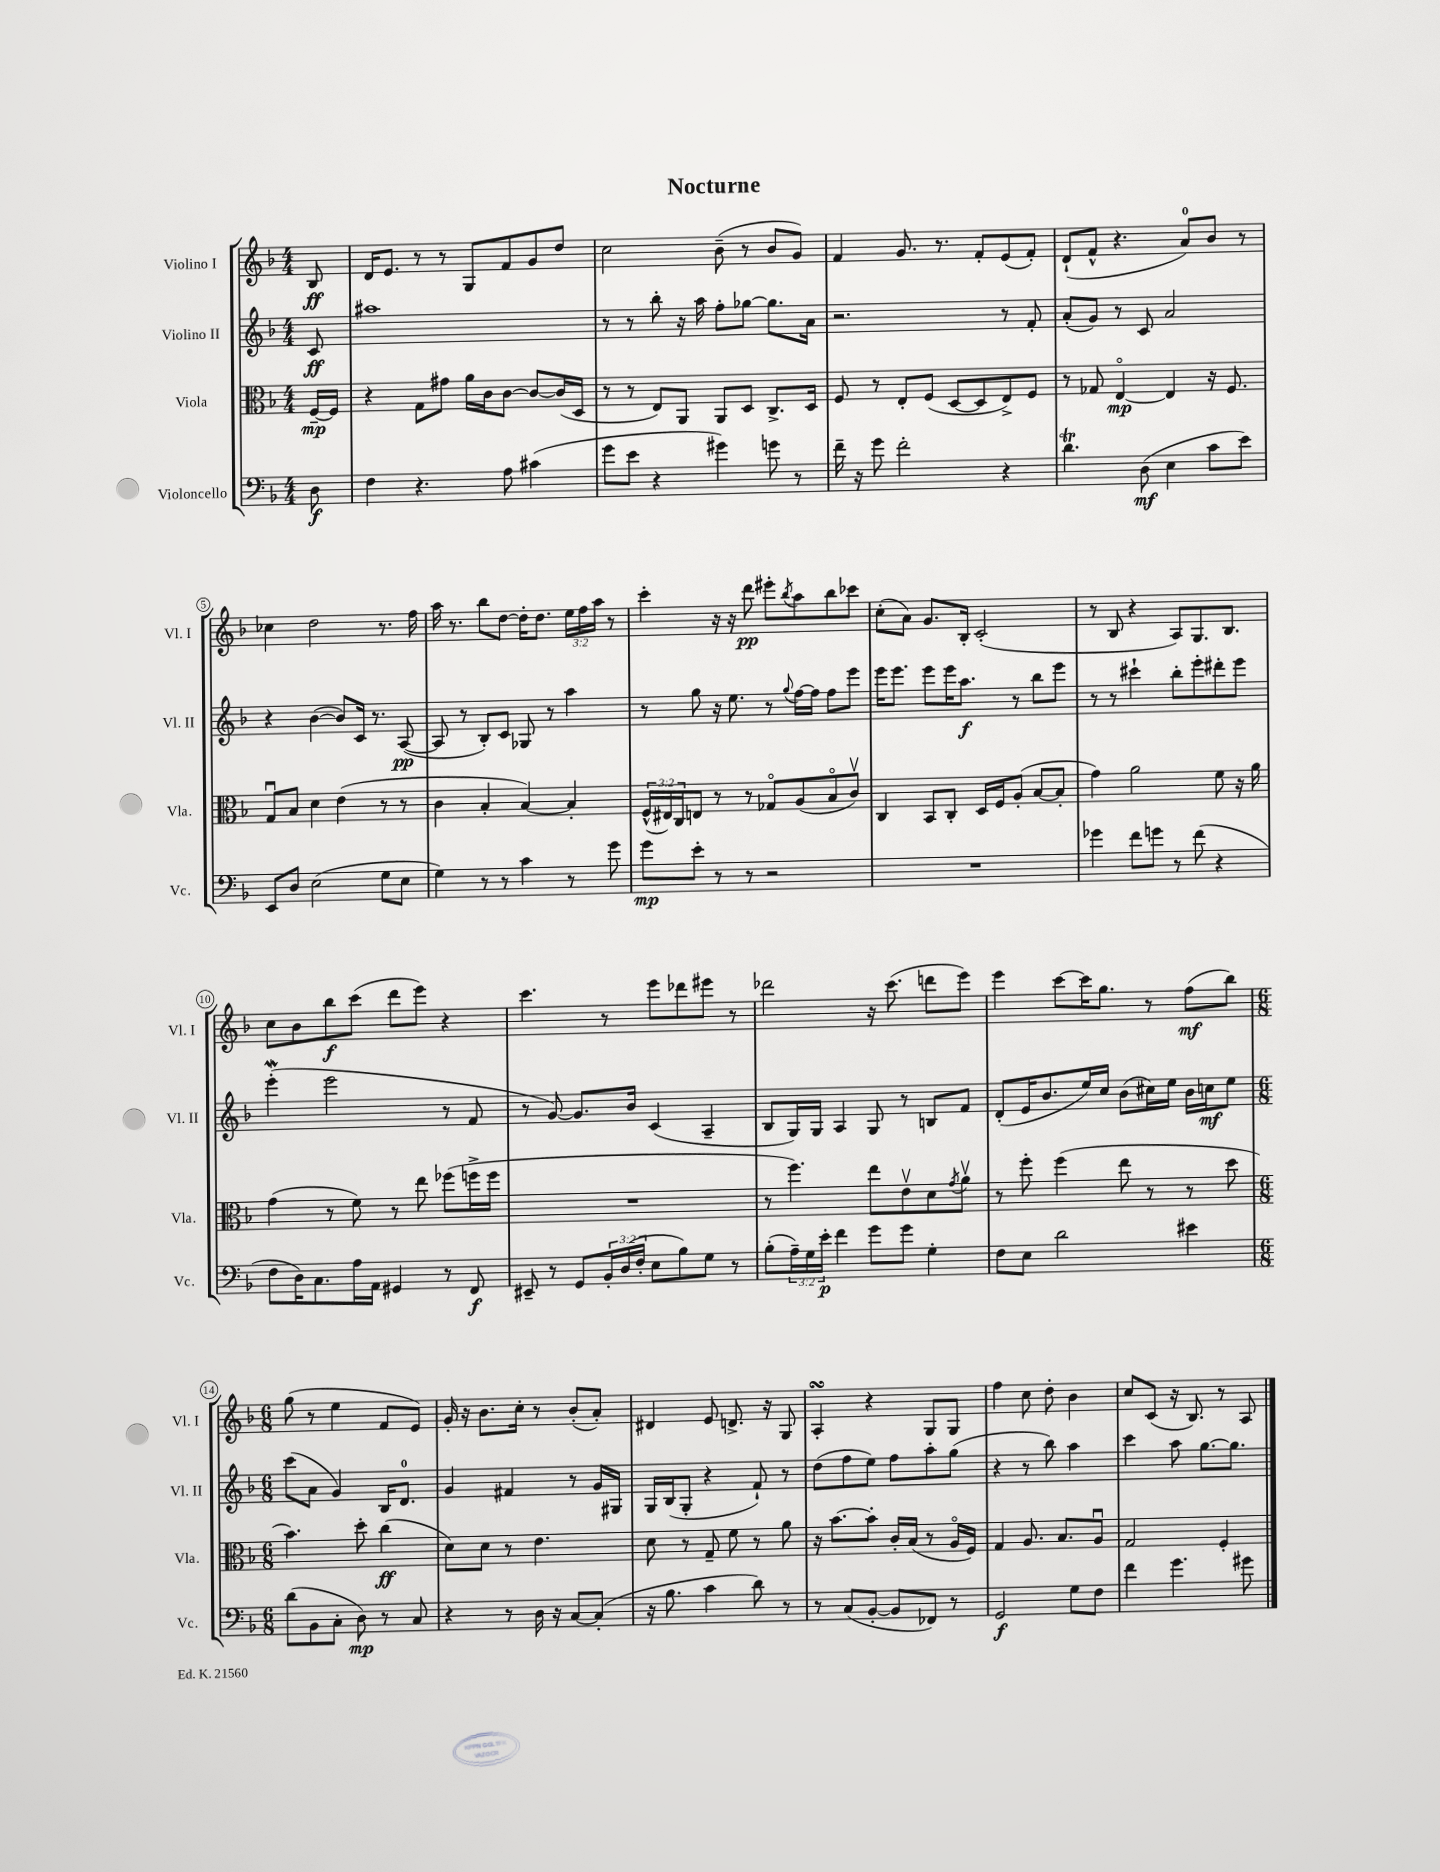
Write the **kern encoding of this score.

**kern	**kern	**kern	**kern
*staff4	*staff3	*staff2	*staff1
*clefF4	*clefC3	*clefG2	*clefG2
*k[b-]	*k[b-]	*k[b-]	*k[b-]
*M4/4	*M4/4	*M4/4	*M4/4
8D\	[16F~/LL	8c/	8B-/
.	16F/]JJ	.	.
=	=	=	=
4F\	4r	1aa#	16d/LK
.	.	.	8.e/J
4.r	8G\L	.	8r
.	8g#\J	.	8r
.	16a\LL	.	8G/L
.	16c\J	.	.
8A\	[8c\J	.	8f/
(4c#\	8c/_L	.	8g/
.	(16c/]L	.	8dd/J
.	16D/JJ	.	.
=	=	=	=
8g\L	8r	8r	2cc\
8e\J	8r	8r	.
4r	8E/L)	8bb-'\	.
.	8AA/J	16r	.
.	.	16aa\	.
4g#\)	8AA/L	8ff'\L	(8b-~\
.	8D/J	[8gg-\J	8r
8g\	8.C^/L	8.gg-\]L	8b-/L
8r	.	.	8g/J)
.	16D/Jk	16a\Jk	.
=	=	=	=
16f~\	8F/	2.r	4f/
16r	.	.	.
8g\	8r	.	.
2f'\	8E'/L	.	8.g/
.	(8F/J	.	.
.	.	.	8.r
.	[8D/L	.	.
.	8D/]	.	8f'/L
4r	8E^/)	8r	(8e/
.	8F/J	8f'/	8f'/J)
=	=	=	=
4.d\	8r	(8a'/L	(8d`/L
.	8G-/	8g/J)	8f^^/J
.	[4Eo/	8r	4.r
(8D\	.	8c/	.
4E\	4E/]	2a/	.
.	.	.	8a/L)
8c\L	16r	.	8b-/J
.	8.F/	.	.
8e\J)	.	.	8r
=	=	=	=
8EE/L	8Gu/L	4r	4cc-\
8D/J	8B-/J	.	.
(2E\	4d\	([4b-\	2dd\
.	(4e\	8b-/]L)	.
.	.	16c/Jk	.
.	.	8.r	.
8G\L	8r	.	8.r
8E\J	8r	([8A/	.
.	.	.	16ff\
=	=	=	=
4G\)	4c\	8A/]	16aa\
.	.	.	8.r
.	.	8r	.
8r	4B-'/	8B-'/L)	8bb-\L
8r	.	8c/J	[8dd\J
4c\	[4B-/)	8G-/	16dd'\]LK
.	.	.	8.dd\J
.	.	8r	.
8r	4B-'/]	4aa\	24ee\LL
.	.	.	24ff\
.	.	.	24aa\JJ
8g\	.	.	8r
=	=	=	=
8g\L	(24F^^/LL	8r	4ccc'\
.	24E#/)	.	.
.	24C/J	.	.
8e'\J	8E/J	8gg\	.
8r	8r	16r	16r
.	.	8.ee\	16r
8r	8r	.	8ddd\
2r	8G-o/L	8r	8eee#'\L
.	.	8qqgg/	8qbb-/
.	(8A/	[16ff\LL	8aa\
.	.	16ff\]JJ	.
.	8B-o/	8ff\L	8bb-\
.	8cv/J)	8eee\J	8ccc-\J
=	=	=	=
1r	4C/	16eee\LK	(8cc'\L
.	.	8.eee\J	.
.	.	.	8a\J)
.	8BB-/L	8eee\L	8.g/L
.	8C'/J	16eee\K	.
.	.	8.aa\J	16B-'/Jk
.	16D/LL	.	(2c'/
.	16F/J	.	.
.	(8A'/J	8r	.
.	[8B-/L	8bb-\L	.
.	8B-'/]J	8eee\J	.
=	=	=	=
4g-\	4g\)	8r	8r
.	.	8r	8B-/
8f\L	2a\	4ccc#`\	4r
8g\J	.	.	.
8r	.	8bb-'\L	8A/L)
(8f\	.	8eee'\	8.G/
4r	8f\	8ddd#'\	.
.	.	.	8.B-/J
.	16r	8eee\J	.
.	16a\	.	.
=	=	=	=
8F\L	(4g\	(4eee'\	8cc\L
16D\K)	.	.	8b-\
8.C\	.	.	.
.	8r	2eee\	8bb-\
16A\L	8f\)	.	(8ccc\J
16AA\JJ	.	.	.
4GG#/	8r	.	8ddd\L
.	8ee\	.	8eee\J)
8r	(8ff-\L	8r	4r
8FF/	16ff^\L	8f/	.
.	16ff\JJ	.	.
=	=	=	=
8EE#~/	1r	8r	4.ccc\
8r	.	[8g/)	.
8GG/L	.	8.g/]L	.
24BB-'/L	.	.	8r
(24D/	.	.	.
.	.	16b-/Jk	.
24F'/JJ	.	.	.
8E\L	.	(4c/	8eee\L
8B-\)	.	.	8ddd-\
8G\J	.	4A~/	8eee#\J
8r	.	.	8r
=	=	=	=
(8B-'\L	8r	8B-/L	2ddd-\
24A~\L)	4.ff\)	16G/L)	.
24G\	.	.	.
.	.	16G/JJ	.
24e'\JJ	.	.	.
4f\	.	4A/	.
8g\L	8ee\L	8G/	16r
.	.	.	(8.ccc\
8g\J	8ev\	8r	.
4G'\	8d\	8B/L	8ddd\L
.	8qg/	.	.
.	8av\J	8f/J	8eee\J)
=	=	=	=
8F\L	8r	(8d'/L	4eee\
8E\J	8ff'\	16e/K	.
.	.	8.b-/	.
2d\	(4ff\	.	[8ccc\L
.	.	16ee/L)	16ccc\]K
.	.	16cc/JJ	8.gg\J
.	8ee\	(8b-\L	.
.	8r	16cc#\L)	8r
.	.	16ee\JJ	.
4e#\	8r	16b-\LL	(8ff\L
.	.	16cc\J	.
.	8dd\	8ee\J	8bb-\J)
=	=	=	=
*M6/8	*M6/8	*M6/8	*M6/8
(8d\L	4.b-\)	(8ccc\L	(8gg\
8BB-\	.	8a\J	8r
8C'\J	.	4g/)	4ee\
8D\)	8dd'\	.	.
8r	(4cc\	16B-/LK	8f/L
.	.	8.d/J	.
8C/	.	.	8e/J)
=	=	=	=
4r	8d\L)	4g/	16g'/
.	.	.	16r
.	8d\J	.	8.b-\L
8r	8r	4f#/	.
.	.	.	16cc'\Jk
16D\	4.e\	.	8r
16r	.	.	.
[8C/L	.	8r	(8b-'/L
(8C'/]J	.	16g/LL	8a'/J)
.	.	16G#/JJ	.
=	=	=	=
16r	8d\	16G/LL	4d#/
8.B-\	.	(16B-/J	.
.	8r	8G'/J	.
4c\	8G~/	4r	8e/
.	8f\	.	8.d^/
8d\)	8r	8f`/)	.
.	.	.	16r
8r	8a\	8r	8G/
=	=	=	=
8r	16r	(8dd\L	4A'/
.	[8.b-\L	.	.
(8C/L	.	8ff\	.
[8BB-'/J	8b-'\]J	8ee\J)	4r
8BB-/]L	16c'/LL	8ff\L	.
.	(16B-/JJ	.	.
8FF-/J)	8r	8aa'\	8G/L
8r	16Ao/LL	(8gg\J	8G/J
.	16F/JJ)	.	.
=	=	=	=
2GG/	4G/	4r	4ff\
.	8.A/	8r	8cc\
.	.	8bb-\)	8dd'\
.	8.B-/L	.	.
8G\L	.	4aa\	4b-\
8F\J	8Au/J	.	.
=	=	=	=
4f\	2G/	4ccc\	8cc/L
.	.	.	(8c/J
4.g\	.	8aa\	16r
.	.	.	8.B-/)
.	.	[8.gg\L	.
.	4F'/	.	8r
.	.	8.gg\]J	.
8g#\	.	.	8A/
==	==	==	==
*-	*-	*-	*-
